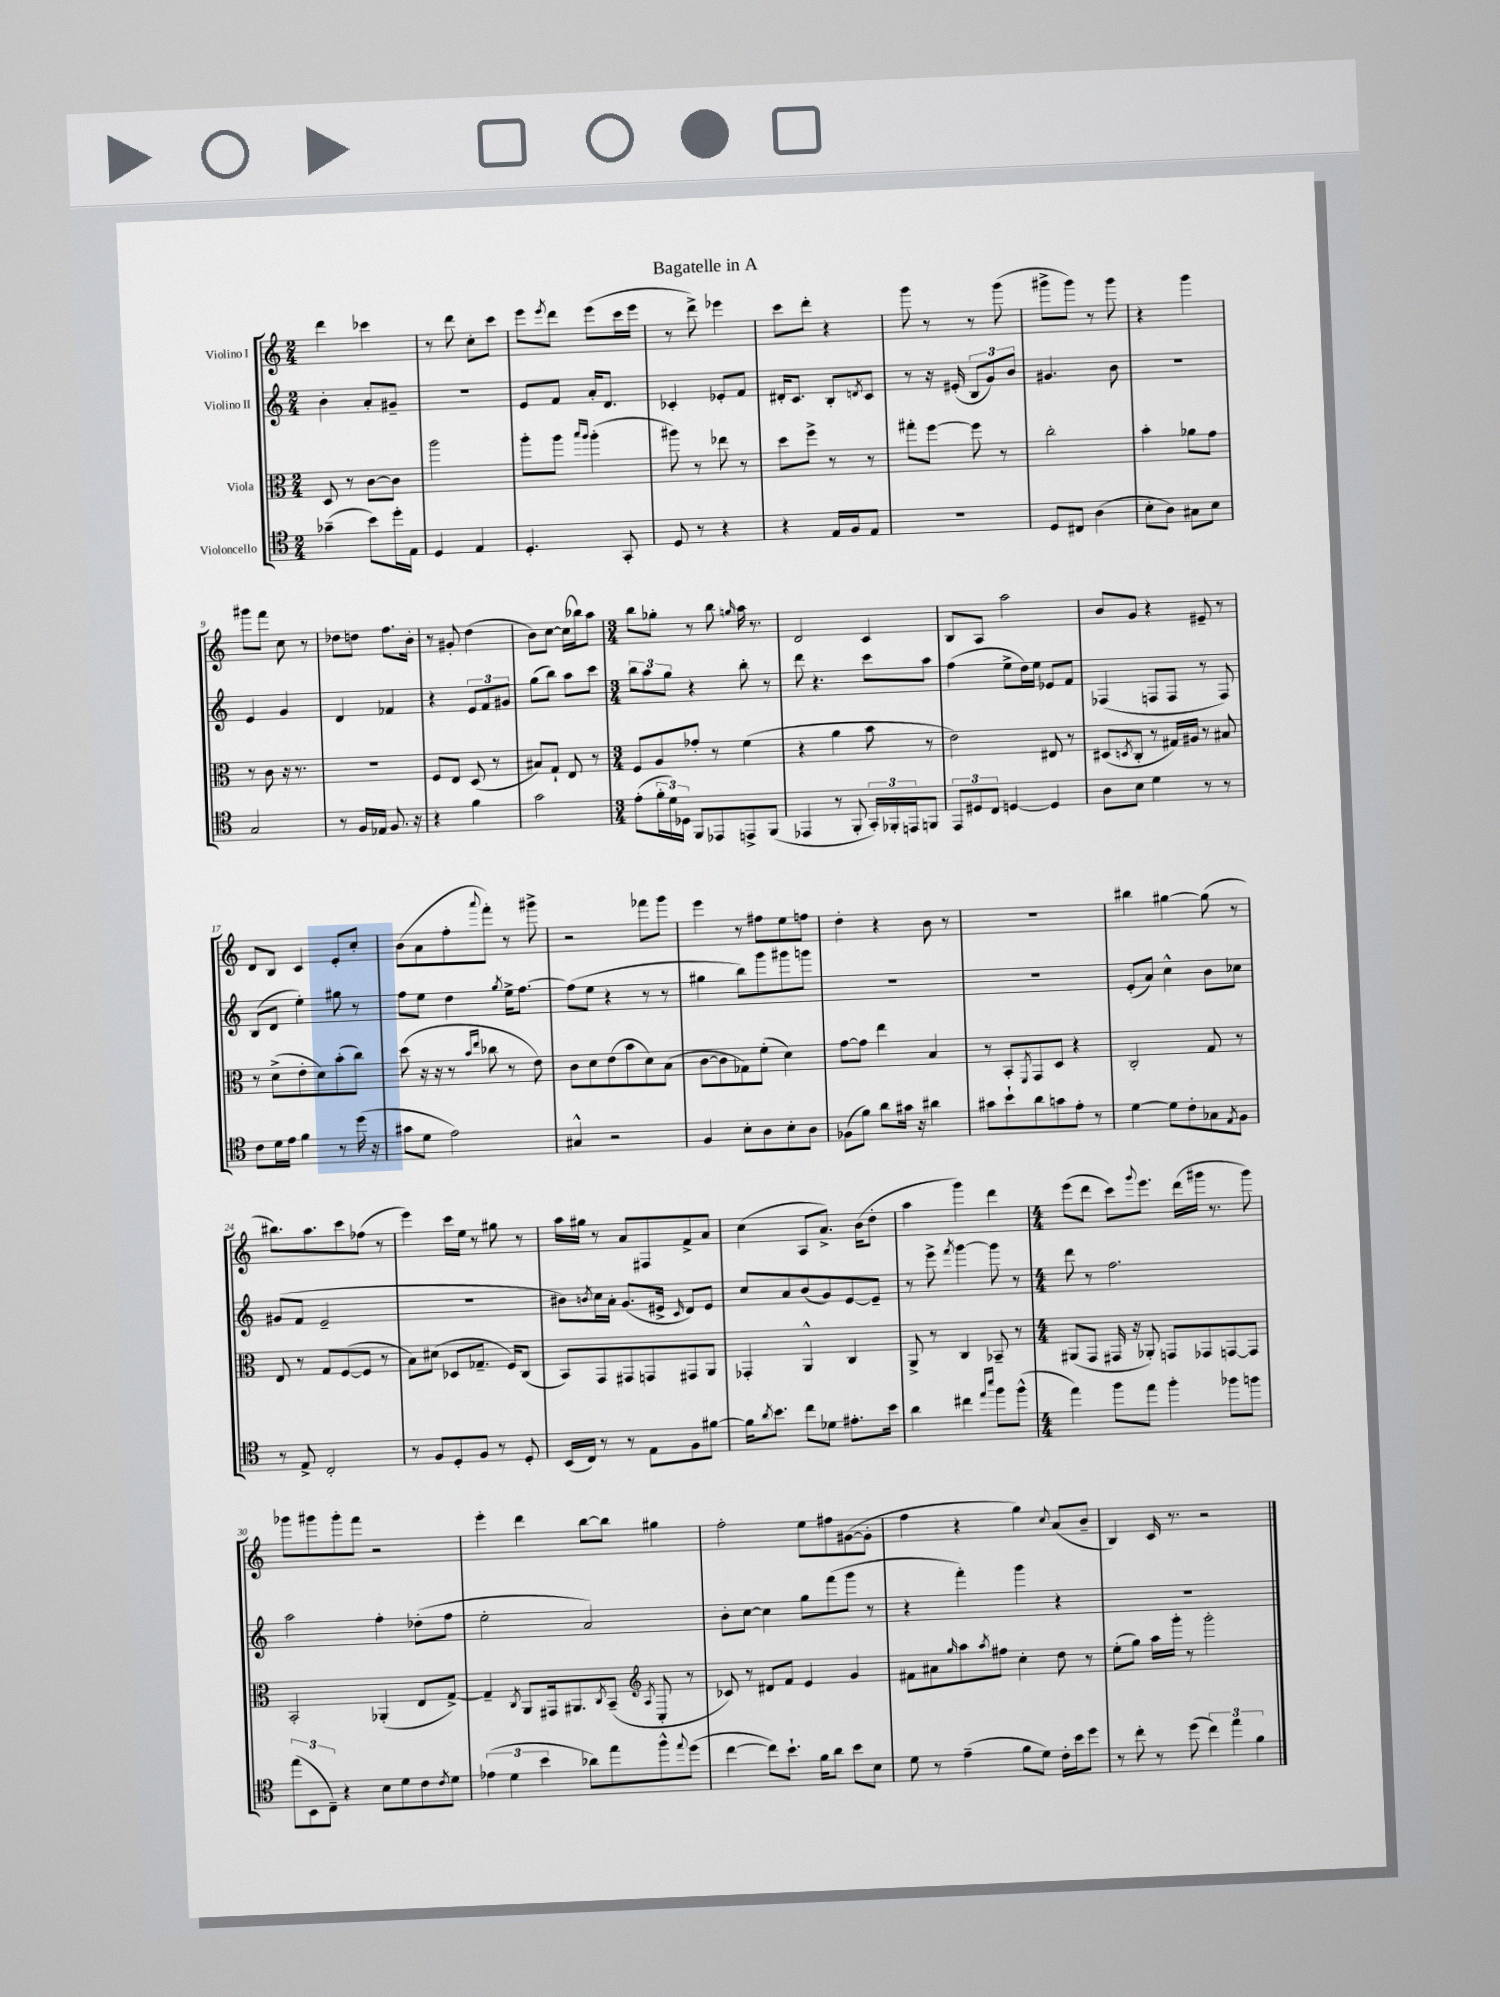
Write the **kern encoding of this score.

**kern	**kern	**kern	**kern
*staff4	*staff3	*staff2	*staff1
*clefC4	*clefC3	*clefG2	*clefG2
*k[]	*k[]	*k[]	*k[]
*M2/4	*M2/4	*M2/4	*M2/4
(4g-~\	8D/	4b'\	4ddd\
.	8r	.	.
8b\L)	[8c\L	8a'/L	4ccc-\
16dd'\L	8c\]J	8g#~/J	.
16E\JJ	.	.	.
=	=	=	=
4D/	2aa\	2r	8r
.	.	.	8ddd\
4E/	.	.	8cc'\L
.	.	.	8ccc\J
=	=	=	=
4.D'/	8aa'\L	8e/L	8eee\L
.	.	.	8qeee/
.	8aa\J	8f/J	8ddd\J
.	16qqbb/LL	.	.
.	16qqaa/JJ	.	.
.	(4aa'\	16a'/LK	(8eee\L
.	.	8.d/J	.
8GG'/	.	.	16ccc\L
.	.	.	16eee\JJ
=	=	=	=
8D/	8aa#\)	4c-'/	8r
8r	8r	.	8ddd^\)
4r	8ee-\	8e-'/L	4eee-\
.	8r	8f/J	.
=	=	=	=
4r	8dd\L	16d#'/LK	8ccc\L
.	.	8.c/J	.
.	8ff^\J	.	8ddd'\J
16E/LL	8r	8B'/L	4r
16F/J	.	.	.
.	.	8qd/	.
8E/J	8r	8c/J	.
=	=	=	=
2r	8gg#'\L	8r	8ggg\
.	[8ff\J	16r	8r
.	.	(16e#'/	.
.	8ff\]	12B/L	8r
.	.	12g/)	.
.	8r	.	(8ggg\
.	.	12b/J	.
=	=	=	=
8D/L	2cc'\	4.g#/	8ggg#^\L
8C#/J	.	.	8ggg#\J)
(4A\	.	.	8r
.	.	8b\	8ggg#\
=	=	=	=
8B'\L	4b'\	2r	4r
8A\J)	.	.	.
8G#\L	8a-\L	.	4ggg\
8B\J	8g\J	.	.
=	=	=	=
2G/	8r	4e/	8ggg#\L
.	8c\	.	8fff\J
.	16r	4g/	8cc\
.	8.r	.	.
.	.	.	8r
=	=	=	=
8r	2r	4d/	8dd-\L
16F/LL	.	.	8dd\J
16E-/JJ	.	.	.
8.F/	.	4f-/	8.ff\L
16r	.	.	16b'\Jk
=	=	=	=
4r	8F/L	4r	8r
.	8E/J	.	8g#'/
4f\	(8D/	12e/L	(4dd\
.	.	12f/	.
.	8r	.	.
.	.	12g#/J	.
=	=	=	=
2g\	8B#/L)	(8gg\L	8b\L)
.	8G`/J	8bb\J)	[8cc\J
.	8E/	8aa\L	(16cc\]LL
.	.	.	16bb-\J)
.	8r	8ccc\J	8aa\J
=	=	=	=
*M3/4	*M3/4	*M3/4	*M3/4
(8e'\L	8F/L	12bb\L	8bb\L
.	.	12aa\	.
24f'\L	8A/	.	8gg-'\J
24d\)	.	12gg\J	.
24D-\JJ	.	.	.
8FF/L	8g-'/J	4r	8r
8EE-/	8r	.	8bb\
.	.	.	16qqgg/
8EE^/	(4f\	8bb'\	16aa\
.	.	.	8.r
(8FF/J	.	8r	.
=	=	=	=
4EE-/	4r	8ddd\	2d/
.	.	4.r	.
8r	4a\	.	.
8FF'/	.	.	.
24GG'/LL)	8b\	8ccc\L	4c/
24FF-'/	.	.	.
24EE/J	.	.	.
8FF/J	8r	8aa\J	.
=	=	=	=
12EE/L	2e\)	(4ff\	8B/L
12D#/	.	.	.
.	.	.	8A/J
12C/J	.	.	.
[4D/	.	8ee^\L	2aa\
.	.	16dd\L)	.
.	.	16ee\JJ	.
4D/]	8E#/	8e-/L	.
.	8r	8f/J	.
=	=	=	=
8A\L	(8D#/L	(4F-/	8b/L
.	8qD/	.	.
8B\J	8C'/J	.	8g/J
4d\	8r	8F/L	4r
.	16G#/LL)	8F/J	.
.	16A#/JJ	.	.
8r	8r	8r	8e#~/
8r	8B#/	8F/)	8r
=	=	=	=
8c\L	8r	(8B/L	8d/L
16d\L	(8d^\L	8d/J	8B/J
16e\JJ	.	.	.
4f\	8e'\	4ee'\)	4c/
.	8d\)	.	.
8r	(8b'\	8gg#\	8e'/L
(16dd\	8cc\J)	8r	8cc'/J
16r	.	.	.
=	=	=	=
8g#\L	(8dd\	8ff\L	(8b\L
8d\J	16r	8ee\J	8a\
.	16r	.	.
2e\)	8r	4dd\	8ff'\
.	16qqb/LL	.	.
.	16qqee/JJ	.	8qqaaa/
.	8cc-\	.	8fff'\J)
.	.	8qgg/	.
.	8r	16ee^\LK	8r
.	.	[8.ff\J	.
.	8e\)	.	8ggg#^\
=	=	=	=
4G#^^/	8c\L	(8ff\]L	2r
.	8d\	8ee\J	.
2r	(8e\	4r	.
.	8b\	.	.
.	8d\)	8r	8fff-\L
.	(8B\J	8r	8ggg\J
=	=	=	=
4F/	[8c\L	4gg#\	4eee\
.	8c\]	.	.
8B'\L	8G-\)	8bb\L)	8r
8A\	(8f'\J	8ggg\	8ff#\L
8B'\	4d\)	8ggg#\	8ee\
8A\J	.	8ggg\J	8ff\J
=	=	=	=
(8F-\L	[8g\L	2.r	4dd'\
8f\J)	8g\]J	.	.
8a\L	4ee\	.	4r
16g#\Jk	.	.	.
16r	.	.	.
4a#\	4B/	.	8b\
.	.	.	8r
=	=	=	=
8g#\L	8r	2.r	2.r
8b`\	8BB'/L	.	.
.	8qFF/	.	.
8a\	8GG/	.	.
8g\	8D/J	.	.
8e'\J	4r	.	.
8r	.	.	.
=	=	=	=
[4d\	2C'/	(8e'/L	4bb#\
.	.	8a/J)	.
8d\]L	.	4cc^^\	[4gg#\
8c'\	.	.	.
8G-\	8G/	8b\L	(8gg#\]
8qE/	.	.	.
8F\J	8r	8cc-\J	8r
=	=	=	=
8r	8E/	(8g#/L	8.bb#\L)
8E^/	8r	8f/J	.
.	.	.	8.aa\
2C'/	8G/L	2e~/	.
.	([8F/	.	8ccc\
.	8F/]J	.	(8ff-\J
.	8r	.	8r
=	=	=	=
8r	8B\L)	2.r	4eee\)
8F/L	(8d#\J	.	.
8D'/	8D-/L	.	16ccc\LL
.	.	.	16ee\JJ
8F/J	8.G-~/J	.	8r
8r	.	.	8gg#\
.	16F/LK)	.	.
8D'/	(8C/J	.	8r
=	=	=	=
(16BB/LL	8BB/L)	8b#\L)	16aa\LL
16C/JJ)	.	.	16gg#\JJ
.	.	8qb/	.
8r	8GG/	16cc\L	8r
.	.	16a'\JJ	.
8r	8GG#/	(8.g/L	8a/L
8E\L	8GG/	.	8F#/
.	.	16e#^/Jk	.
.	.	16qqc/	.
8F\	8GG#/	8d/L)	8f^/
[8f#\J	8AA/J	8e#/J	8a/J
=	=	=	=
16f#\]LK	4GG-'/	8cc/L	(4cc\
8qa/	.	.	.
8.b\J	.	.	.
.	.	8a/	.
8cc\L	4AA^^/	(8b/	8A/L
8d-\J	.	8g/)	8.a^/J)
8.e#'\L	4C/	[8e/	.
.	.	.	(16b\LK
.	.	8e~/]J	8dd'\J
16b\Jk	.	.	.
=	=	=	=
4a\	8AA^/	8r	4aa\
.	8r	8eee^\	.
.	.	8qfff/	.
4cc#\	4C/	[4ggg\	4ggg\)
16qqee/LL	.	.	.
16qqbb/JJ	.	.	.
8ff\L	8BB-~/	8ggg\]	4ddd\
(8ff^^\J	8r	8r	.
=	=	=	=
*M4/4	*M4/4	*M4/4	*M4/4
4ee\)	(8AA#/L	8ddd\	(8eee\L
.	8GG/J	8r	8ddd\J
8ff\L	16GG#/	2.ff\	8ccc\L)
.	16r	.	.
.	.	.	8qqggg/
8ee\J	8AA-'/)	.	8.eee\J
4ff'\	8GG/L	.	.
.	.	.	(16ddd\LL
.	8GG-/	.	16ggg#\JJ
.	.	.	8.r
8ff-\L	[8GG/	.	.
8ff\J	8GG/]J	.	8ggg#\)
=	=	=	=
(12ee\L	2BB'/	2aa\	8ggg-\L
12BB\	.	.	.
.	.	.	8ggg#\
12C~\J)	.	.	.
4r	.	.	8ggg#'\
.	.	.	8fff\J
8B\L	(4AA-'/	4ff'\	2r
8d\	.	.	.
8c\	8E/L	(8dd-'\L	.
8qc/	.	.	.
8d\J	[8G^/J)	8ff\J	.
=	=	=	=
(6e-\	4G~/]	2ee'\	4eee'\
6d\	.	.	.
.	8qC/	.	.
.	8AA/L	.	4ddd\
6b\	.	.	.
.	16GG#/k	.	.
.	8.AA#/	.	.
8a-\L)	.	2a/)	[8bb\L
.	8qC/	.	.
8ee\	(8BB~/J	.	8bb\]J
.	8qBB/	.	.
8ff^^\	8C'/	.	4gg#\
8qqee/	.	.	.
(8dd\J	8r	.	.
=	=	=	=
*	*clefG2	*	*
[4cc\	8c-/)	8b'\L	2ff'\
.	8r	[8cc\J	.
8cc\]L)	8d#/L	4cc\]	.
8.b`\J	8f/J	.	.
.	4e/	8gg\L	8ee\L
16f\LK	.	.	.
8a\J	.	(8fff\	8ff#\
8b\L	4g/	8ggg\J	([8g#\
8B\J	.	8r	8g#'\]J
=	=	=	=
8d\	8f#\L	4r	4ff\
8r	8a#\	.	.
.	16qqgg/	.	.
(4e~\	8aa\	4fff'\)	4r
.	8qaa/	.	.
.	8ff#\J	.	.
8f\L	4cc'\	4ggg\	4gg\)
8d\J)	.	.	.
.	.	.	8qqcc/
16c'\LL	8dd\	4r	(8a/L
16b\J	.	.	.
8dd\J	8r	.	8b~/J
=	=	=	=
8r	(8ee'\L	1r	4B/)
8cc'\	8gg\J)	.	.
8r	16aa\LL	.	16c/
.	16ggg'\JJ	.	8.r
(8dd\	8r	.	.
6cc\)	2ggg'\	.	2r
6ee\	.	.	.
6f\	.	.	.
==	==	==	==
*-	*-	*-	*-
